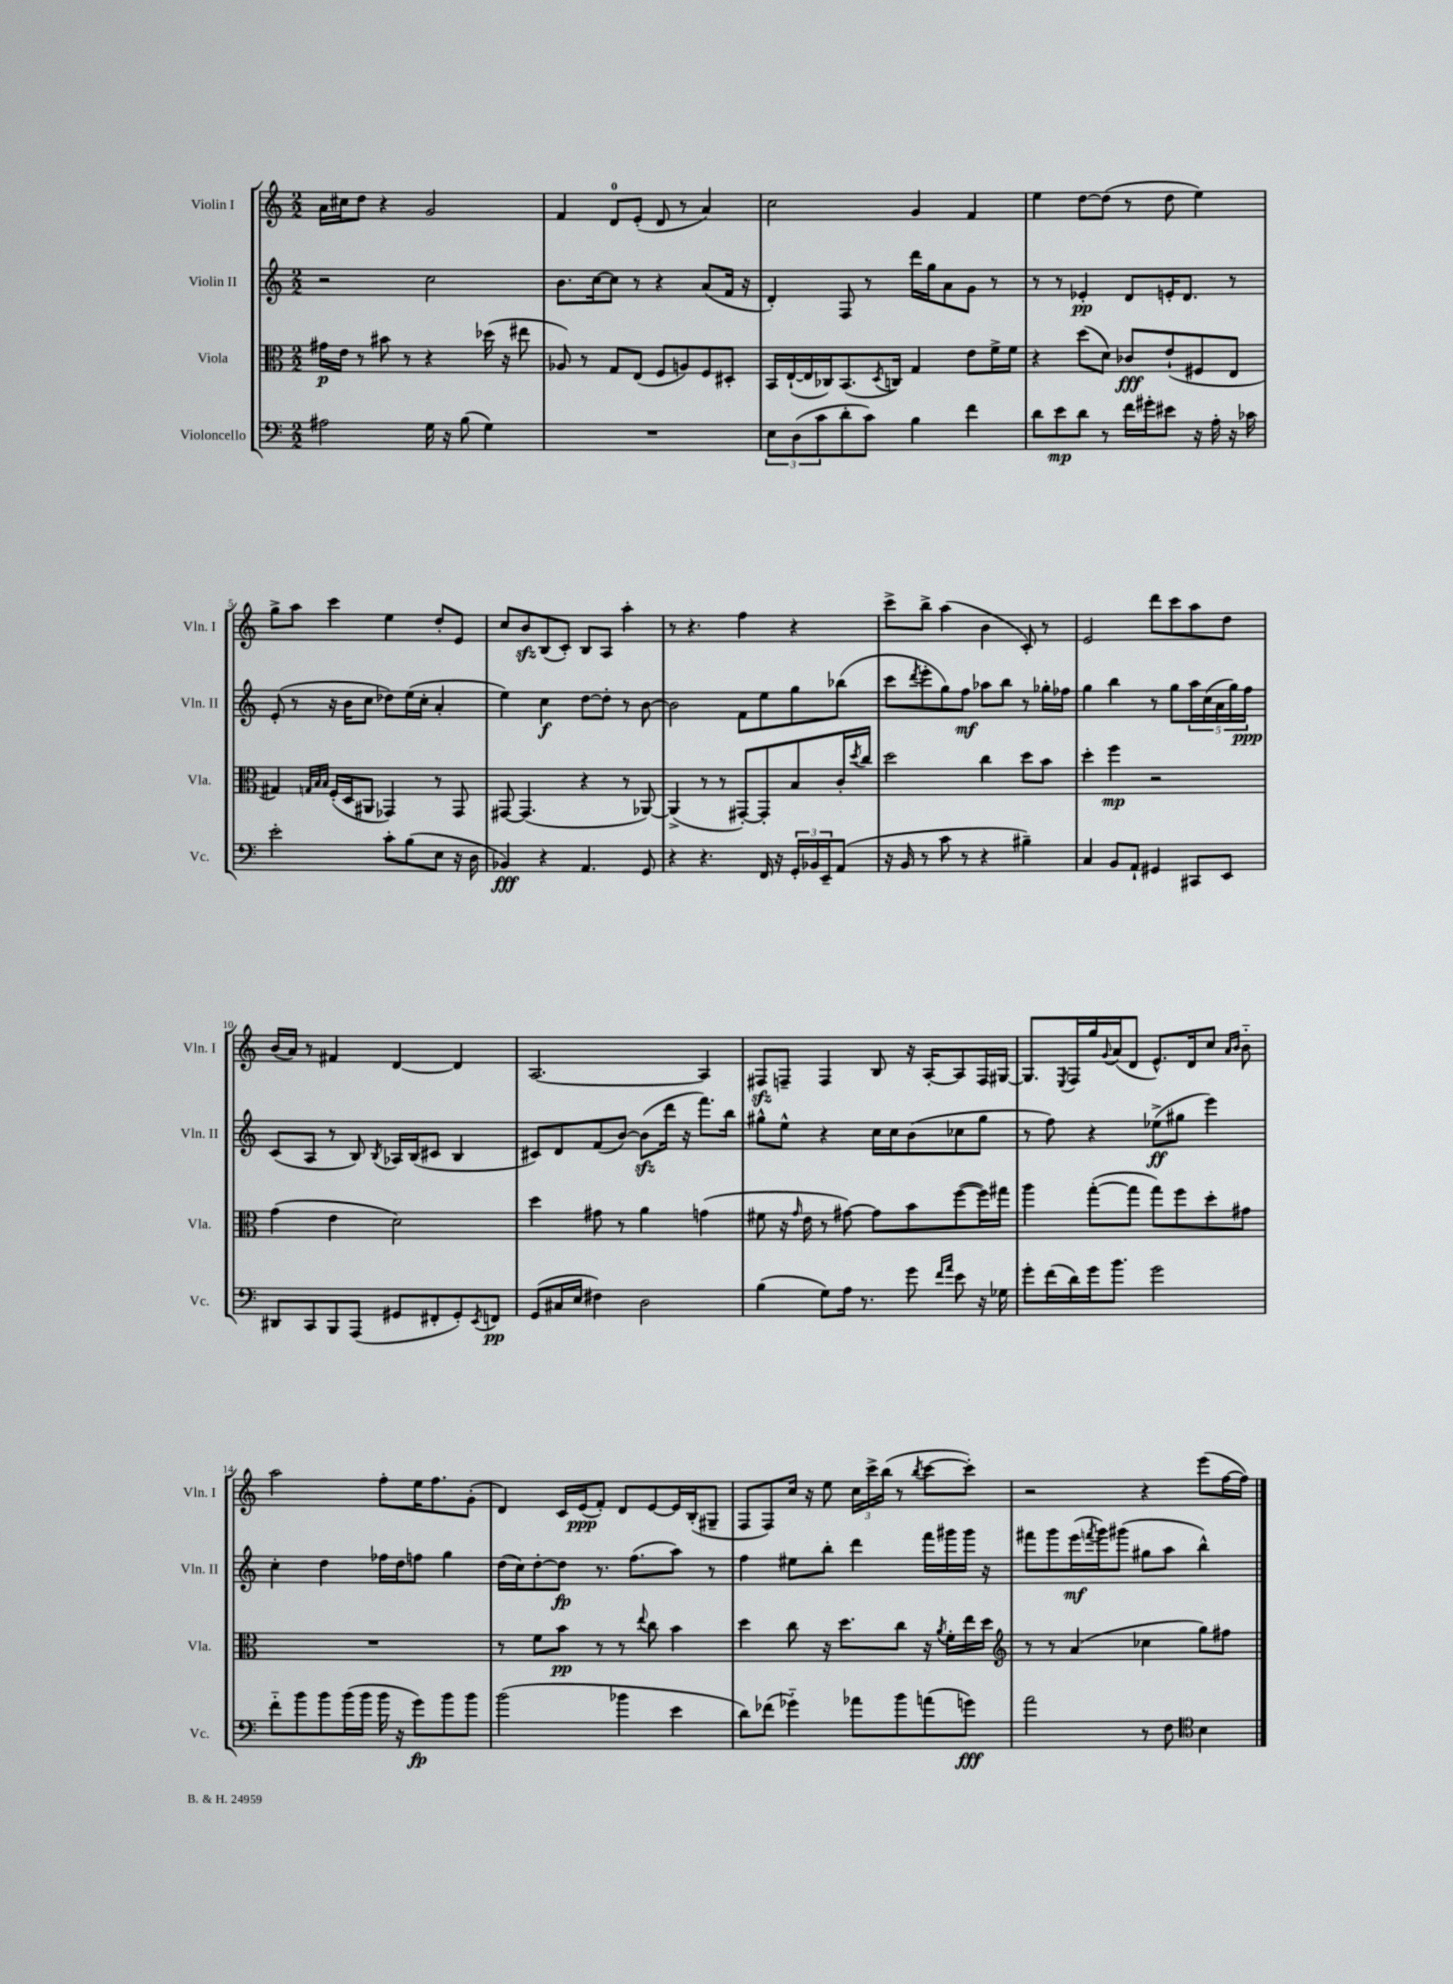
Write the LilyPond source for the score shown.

<<
\new StaffGroup <<
\new Staff = "s0" \with { instrumentName = "Violin I" shortInstrumentName = "Vln. I" } {
    \clef treble \key c \major \numericTimeSignature \time 2/2
    a'16 cis''16 d''8 r4 g'2 |
    f'4 d'8-0 e'8-.( d'8 r8 a'4) |
    c''2 g'4 f'4 |
    e''4 d''8~ d''8( r8 d''8 e''4) |
    g''8-> a''8 c'''4 e''4 d''8-. e'8 |
    c''8 b'8\sfz b8( c'8-.) b8 a8 a''4-. |
    r8 r4. f''4 r4 |
    c'''8-> b''8-> a''4( b'4 c'8-.) r8 |
    e'2 d'''8 c'''8 a''8 d''8 |
    b'16( a'16) r8 fis'4 d'4~ d'4 |
    a2.~ a4 |
    fis8\sfz f8-- f4 b8 r16 a16~-. a8 f16 gis16~ |
    gis8. \acciaccatura { e8 } f16 g''16 \appoggiatura { g'8 } a'16( d'8 e'8.-^) d'16 c''8 \grace { a'16 b'16 } b'8-_ |
    a''2 f''8-. e''16 f''8. g'8-.( |
    d'4) c'16 e'16\ppp( f'8-.) d'8 e'8~ e'16 b16-.( gis8-- |
    f8 f8) c''16 r16 e''8 \tuplet 3/2 { c''16 c'''16-> b''16( } r8 \acciaccatura { b''8 } c'''8~ c'''8-.) |
    r2 r4 e'''8( f''16~ f''16) \bar "|." |
}
\new Staff = "s1" \with { instrumentName = "Violin II" shortInstrumentName = "Vln. II" } {
    \clef treble \key c \major \numericTimeSignature \time 2/2
    r2 c''2 |
    b'8. c''16~ c''8 r8 r4 a'8( f'16 r16 |
    d'4-.) f8 r8 d'''16 g''16 a'8 g'8 r8 |
    r8 r8 ees'4-.\pp d'8 e'16-. d'8. r8 |
    e'8-.( r8 r16 b'16 c''8 des''8) e''16( c''16-. a'4-. |
    e''4) c''4\f d''8~ d''8-. r8 b'8~ |
    b'2 f'8 e''8 g''8 bes''8( |
    c'''8 \acciaccatura { d'''8 } e'''8-. g''8) f''8\mf aes''8 b''8 r8 ges''16-. fes''16 |
    g''4 b''4 r8 g''8 \tuplet 5/4 { a''16 c''16( a'16 g''16) f''16\ppp } |
    c'8( a8 r8 b8) \acciaccatura { b8 } aes16 b16( cis'8 b4 |
    cis'8) d'8 f'8( b'8~) b'8\sfz( d'''16 r16 f'''8.) b''16 |
    gis''8-^ e''8-^ r4 c''16 c''16 b'8( ces''8 gis''8 |
    r8 f''8) r4 ees''8->\ff( gis''8 e'''4) |
    c''4-. d''4 fes''16 d''16 f''8 g''4 |
    d''16( c''16) d''8~-. d''8\fp r8. f''8.( a''8) r8 |
    f''4 eis''8 b''8-. d'''4 f'''16 gis'''16 gis'''16 r16 |
    fis'''8 g'''8 e'''16\mf( \acciaccatura { f'''8 } g'''16) gis'''8( gis''8 a''8 b''4-^) \bar "|." |
}
\new Staff = "s2" \with { instrumentName = "Viola" shortInstrumentName = "Vla." } {
    \clef alto \key c \major \numericTimeSignature \time 2/2
    gis'16\p e'16 r8 bis'8 r8 r4 des''16( r16 eis''8 |
    aes8) r8 g8 e8( f8 a8) f8 dis8-. |
    b,16 e16~-!( e16 ces16) b,8.( \acciaccatura { d8 } c16) g4 e'8 f'16-> f'16 |
    r4 d''8( d'8) ces'8\fff e'8-!( fis8 e8 |
    gis4) \grace { g32 b32 b32 } f16-.( d16 ais,8 ges,4) r8 ges,8 |
    gis,8~ gis,4.( r4 r8 aes,8~) |
    aes,4->( r8 r8 gis,8~-.) gis,8-. b8 c'16-. \acciaccatura { d''8 } c''16 |
    d''2 c''4 d''8 b'8 |
    d''4-. f''4\mp r2 |
    g'4( e'4 d'2) |
    d''4 gis'8 r8 a'4 g'4( |
    fis'8 r16 \grace { g'16 } e'16 r8 gis'8~) gis'8 b'8 f''8~( f''16) gis''16 |
    a''4 g''8~-.( g''8 g''8) f''8 d''8-. gis'8 |
    R1 |
    r8 f'8 b'8\pp r8 r8 \appoggiatura { e''8 } c''8 b'4 |
    d''4 c''8 r16 d''8. c''8 r16 \acciaccatura { a'8 } f'16-. e''16 d''16 |
    \clef treble r8 r8 a'4( ces''4 g''8) fis''8 \bar "|." |
}
\new Staff = "s3" \with { instrumentName = "Violoncello" shortInstrumentName = "Vc." } {
    \clef bass \key c \major \numericTimeSignature \time 2/2
    ais2 g16 r16 b8( g4) |
    R1 |
    \tuplet 3/2 { e8 d8( c'8 } d'8-. c'8) b4 f'4 |
    d'8 e'8\mp d'8 r8 f'16 gis'16-. eis'8 r16 a16-. r16 ces'16 |
    e'2-. c'8-. b8( e8 r16 d16 |
    bes,4\fff) r4 a,4. g,8 |
    r4 r4. f,16 r16 \tuplet 3/2 { g,16-. bes,16 e,16-- } a,8( |
    r16 b,16 r8 c'8 r8 r4 bis4--) |
    c4 b,8 a,8-! gis,4 cis,8 e,8 |
    dis,8 c,8 b,,8 a,,8( gis,8 fis,8-. gis,8-.) \acciaccatura { e,8 } f,8\pp |
    g,8( cis16 e16 fis4) d2 |
    b4( g8) a16 r8. g'8 \grace { f'16 a'16 } e'8 r16 ges16 |
    g'8-. f'16( d'16) g'16 b'8. g'2 |
    f'8-_ b'8 b'8 b'16( b'16 b'16 r16 g'8\fp) b'8 b'8 |
    b'2( bes'4 e'4 |
    d'8) fes'8( ges'4-_) aes'8 b'8 a'8( g'8\fff) |
    a'2 r8 f8 \clef tenor b4 \bar "|." |
}
>>
>>
